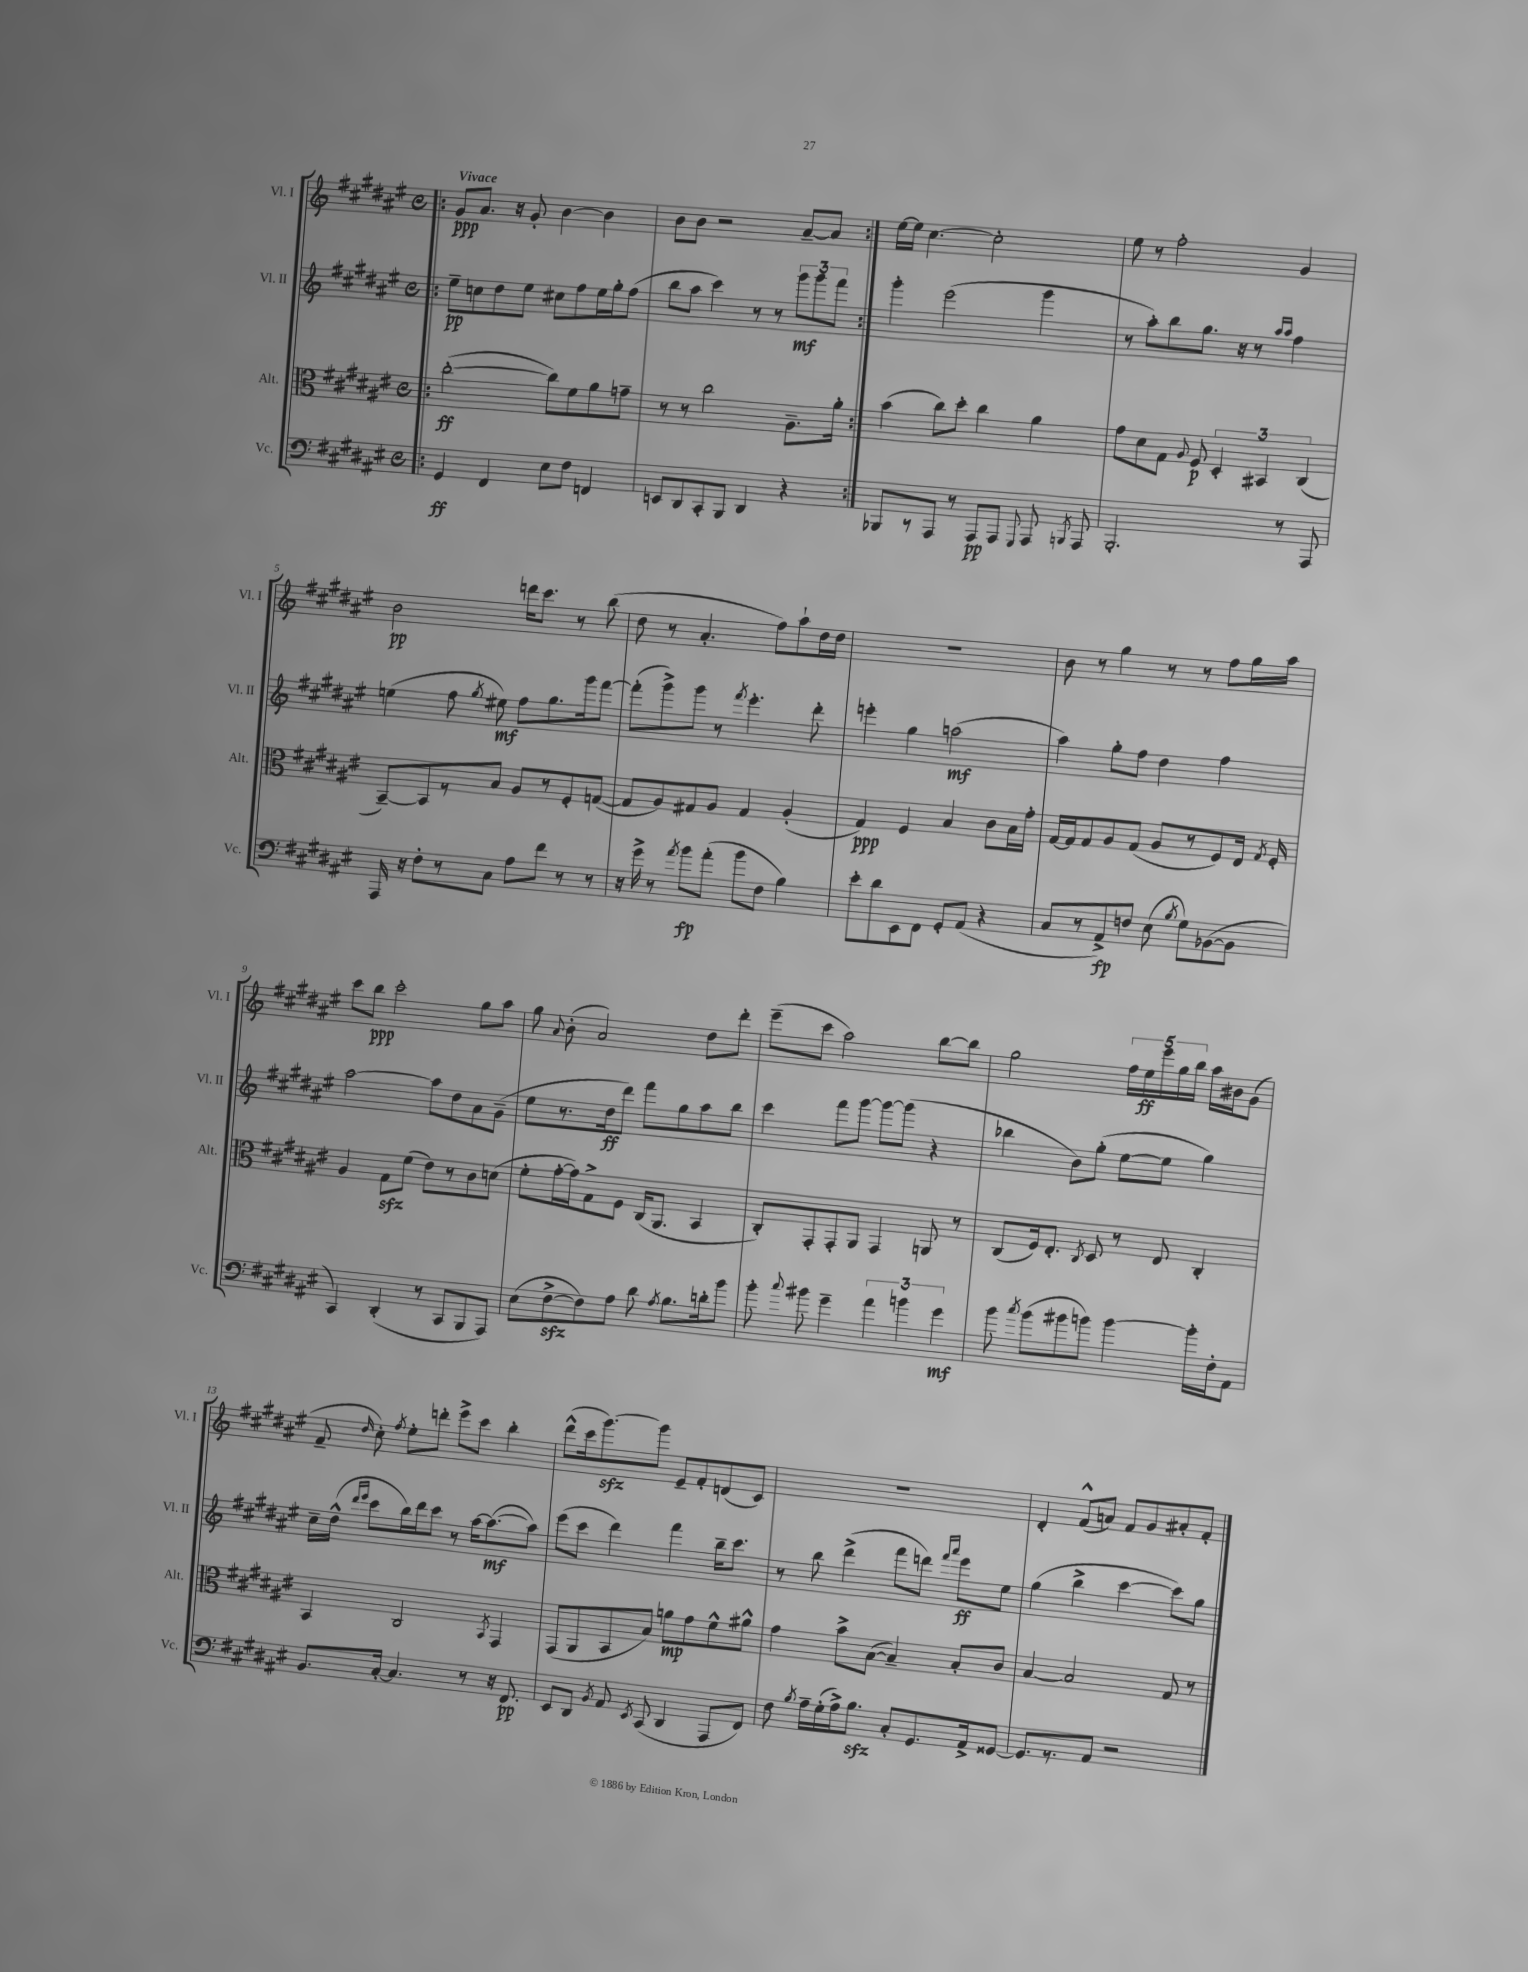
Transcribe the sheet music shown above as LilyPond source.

<<
\new StaffGroup <<
\new Staff = "s0" \with { instrumentName = "Vl. I" shortInstrumentName = "Vl. I" } {
    \clef treble \key fis \major \defaultTimeSignature \time 4/4 \tempo "Vivace"
    \autoBeamOff \repeat volta 2 { \bar ".|:" gis'8[\ppp ais'8.] r16 gis'8-. b'4~ b'4 |
    b'8[ b'8] r2 ais'8[~-- ais'8] | }
    eis''16[~ eis''16] cis''4.~ cis''2-. |
    eis''8 r8 fis''2-. gis'4 |
    b'2\pp d'''16[ cis'''8.] r8 b''8( |
    dis''8 r8 ais'4.-. fis''8[) ais''8-! dis''16 dis''16] |
    R1 |
    b'8 r8 gis''4 r8 r8 fis''8[ gis''16 ais''16] |
    cis'''8[ b''8]\ppp cis'''2-. gis''8[ ais''8] |
    gis''8 \appoggiatura { ais'8 } b'8-.( ais'2) dis''8[ dis'''8]-. |
    eis'''8[--( cis'''8] ais''2) b''8[~ b''8] |
    gis''2 \tuplet 5/4 { fis''16[ eis''16\ff eis'''16 gis''16 b''16] } ais''16[ bis'16 gis'8]( |
    fis'8-- \grace { dis''16 } cis''8-.) \acciaccatura { fis''8 } eis''8[-. d'''8]-. eis'''8[-> cis'''8] b''4-. |
    dis'''8[-^( cis'''16 gis'''8.~\sfz) gis'''8] eis'8[-- fis'8-. d'8( cis'8]) |
    R1 |
    dis'4-. fis'8[-^( a'8]) fis'8[ gis'8 ais'8-. fis'8]-. \bar "|." |
}
\new Staff = "s1" \with { instrumentName = "Vl. II" shortInstrumentName = "Vl. II" } {
    \clef treble \key fis \major \defaultTimeSignature \time 4/4
    \autoBeamOff \repeat volta 2 { \bar ".|:" eis''8[--\pp c''8 dis''8 eis''8] cis''8[ fis''8 eis''16 gis''16-. fis''8]( |
    b''8[ ais''8] cis'''4) r8 r8 \tuplet 3/2 { gis'''8[\mf gis'''8 fis'''8] } | }
    gis'''4-. eis'''2( gis'''4 |
    r8 ais''8[-.) b''8 gis''8.] r16 r8 \grace { ais''16[ ais''16] } fis''4 |
    e''4( fis''8 \acciaccatura { gis''8 } eis''8\mf) fis''8[ gis''8. gis'''16 fis'''8]~ |
    fis'''8[-.( gis'''8->) gis'''8] r8 \acciaccatura { fis'''8 } eis'''4.-. dis'''8-. |
    e'''4-. gis''4 a''2\mf( |
    ais''4) gis''8[-. fis''8] dis''4 fis''4 |
    ais''2~ ais''8[ dis''8 ais'8 gis'8]--( |
    eis''8[ r8. dis''16\ff dis'''8]) fis'''8[ gis''8 ais''8 b''8] |
    cis'''4 fis'''8[ gis'''8]~ gis'''8[~ gis'''8]( r4 |
    bes''4 b'8[) gis''8]-.( eis''8[~ eis''8] gis''4) |
    cis''16[-- dis''16]-^( \grace { dis'''16[ eis'''16] } cis'''8[ b''16) dis'''16 cis'''8] r8 ais''16[~ ais''8.~\mf( ais''8]) |
    eis'''8[( cis'''8] dis'''4) fis'''4 b''16[-- cis'''8.] |
    r8 b''8 dis'''4->( fis'''8[ d'''8]) \grace { fis'''16[ ais'''16] } eis'''8[\ff eis''8] |
    gis''4( b''4-> cis'''4~ cis'''8[) gis''8] \bar "|." |
}
\new Staff = "s2" \with { instrumentName = "Alt." shortInstrumentName = "Alt." } {
    \clef alto \key fis \major \defaultTimeSignature \time 4/4
    \autoBeamOff \repeat volta 2 { \bar ".|:" cis''2~-.\ff( cis''8[) fis'8 ais'8 g'8]-- |
    r8 r8 cis''2 ais8.[-- ais'16]-. | }
    b'4( cis''8[) dis''8]-. cis''4 ais'4 |
    gis'8[ dis'8 gis8] \appoggiatura { ais8 } fis8\p \tuplet 3/2 { dis4-. bis,4 cis4( } |
    b,8[~--) b,8 r8 b8] ais8[ r8 fis8-. g8]~( |
    g8[ ais8) gis8 ais8] gis4 ais4-.( |
    gis4\ppp) fis4 b4 cis'8[ b16 gis'16]-. |
    gis16[~ gis16 gis8 ais8 gis8]( ais8[ r8 fis8) eis16] \acciaccatura { gis8 } fis16-. |
    ais4 gis8[\sfz fis'8]( eis'8[) r8 cis'8 d'8]( |
    fis'8[-. gis'16~-. gis'16) gis8-> fis8] cis16[( ais,8.] b,4 |
    cis8[-.) gis,8-. gis,8-. ais,8] gis,4 a,8 r8 |
    cis8[( fis16) eis8.]-. \acciaccatura { cis8 } dis8 r8 eis8 cis4-. |
    b,4 cis2 \acciaccatura { b,8 } gis,4 |
    gis,8[( ais,8 b,8 b8]) a'8[\mp gis'8 fis'8-^ ais'8]-^ |
    gis'4 b'8[-> b8]~( b4--) b8[-. cis'8] |
    b4~ b2 gis8 r8 \bar "|." |
}
\new Staff = "s3" \with { instrumentName = "Vc." shortInstrumentName = "Vc." } {
    \clef bass \key fis \major \defaultTimeSignature \time 4/4
    \autoBeamOff \repeat volta 2 { \bar ".|:" gis,4\ff fis,4 eis8[ fis8] f,4 |
    e,8[ dis,8 cis,8-. b,,8] dis,4 r4 | }
    bes,,8[ r8 ais,,8] r8 ais,,8[\pp ais,,8] \appoggiatura { gis,,8 } ais,,8 \acciaccatura { b,,8 } ais,,8 |
    b,,2.-. r8 ais,,8 |
    ais,,16 r16 fis8[-. r8 cis8] ais8[ fis'8] r8 r8 |
    r16 gis'16-> r8 \acciaccatura { ais'8 } b'8[\fp ais'8]-.( b'8[ fis8] b4) |
    eis'8[-. dis'8 eis,8 fis,8] gis,8[-. ais,8]( r4 |
    cis8[ r8 ais,8->\fp) f8] eis8( \acciaccatura { b8 } gis8[) bes,8~( bes,8] |
    cis,4) dis,4-.( r8 cis,8[ b,,8 ais,,8]) |
    eis8[( fis8~->\sfz fis8) ais8] dis'8 \acciaccatura { ais8 } b8.[ d'16-. b'8] |
    b'8-. \appoggiatura { cis''8 } bis'8 gis'4-- \tuplet 3/2 { ais'4 b'4 gis'4\mf } |
    b'8 \acciaccatura { cis''8 } b'8[( bis'8 b'8]) b'4~ b'16[-. fis16-. ais,8] |
    b,8.[ cis16]~-. cis4. r8 r16 fis,8.\pp |
    eis,8[ dis,8] \acciaccatura { b,8 } ais,8 \acciaccatura { eis,8 } cis,8( dis,4 ais,,8[ fis,8]) |
    fis8 \acciaccatura { b8 } ais16[-- gis16-.( ais16->) b8.]\sfz cis8[-. gis,8. ais,16-> gisis,8]~ |
    gisis,8.[ r8. ais,8] r2 \bar "|." |
}
>>
>>
